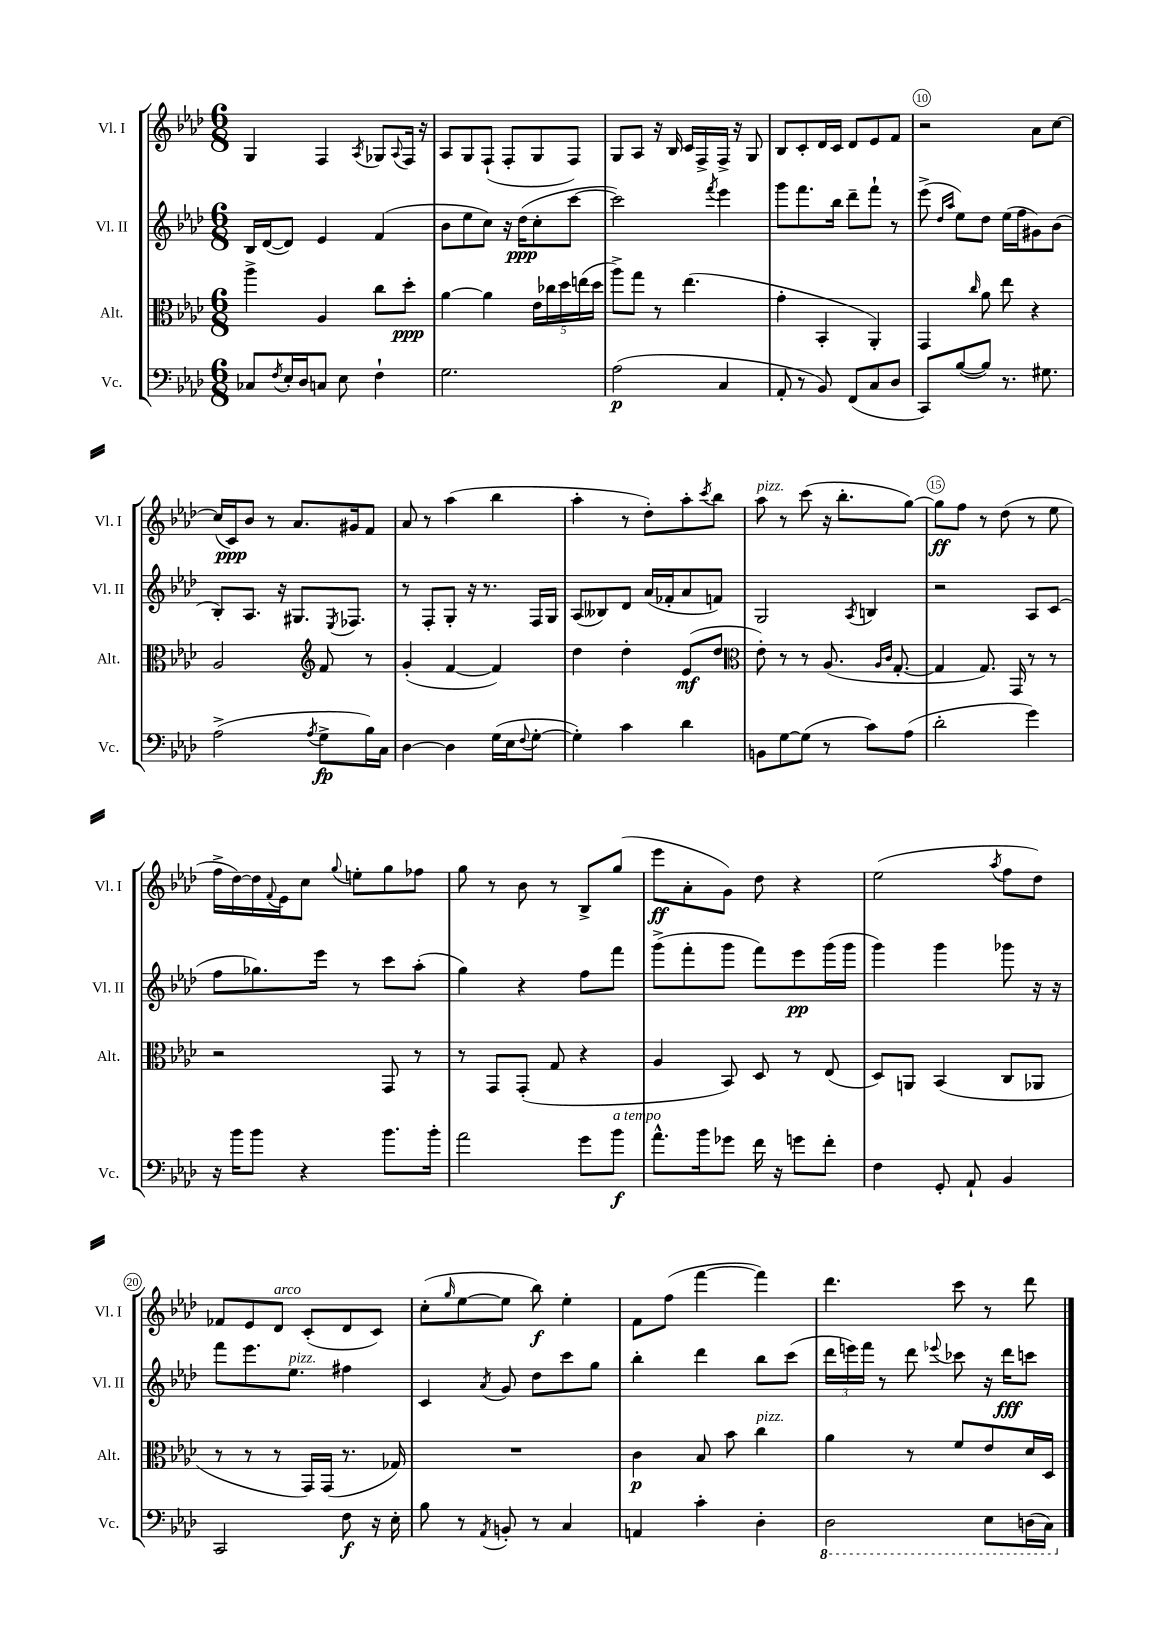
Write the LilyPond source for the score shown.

<<
\new StaffGroup <<
\new Staff = "s0" \with { instrumentName = "Vl. I" shortInstrumentName = "Vl. I" } {
    \clef treble \key aes \major \numericTimeSignature \time 6/8
    g4 f4 \acciaccatura { aes8 } ges8 \appoggiatura { aes8 } f16 r16 |
    aes8 g8 f8-!( f8-. g8 f8) |
    g8 aes8 r16 bes16 c'16 f16-> f16-> r16 g8 |
    bes8 c'8-. des'16 c'16 des'8 ees'8 f'8 |
    r2 aes'8 c''8~ |
    c''16( c'16\ppp) bes'8 r8 aes'8. gis'16 f'8 |
    aes'8 r8 aes''4( bes''4 |
    aes''4-. r8 des''8-.) aes''8-. \acciaccatura { c'''8 } bes''8 |
    aes''8^\markup { \italic "pizz." } r8 c'''8( r16 bes''8.-. g''8~) |
    g''8\ff f''8 r8 des''8( r8 ees''8 |
    f''16-> des''16~) des''16 \appoggiatura { f'8 } ees'16 c''8 \appoggiatura { g''8 } e''8-. g''8 fes''8 |
    g''8 r8 bes'8 r8 bes8-> g''8( |
    ees'''8\ff aes'8-. g'8) des''8 r4 |
    ees''2( \acciaccatura { aes''8 } f''8 des''8) |
    fes'8 ees'8 des'8^\markup { \italic "arco" } c'8-.( des'8 c'8) |
    c''8-.( \grace { g''16 } ees''8~ ees''8 bes''8\f) ees''4-. |
    f'8 f''8( f'''4~ f'''4) |
    des'''4. c'''8 r8 des'''8 \bar "|." |
}
\new Staff = "s1" \with { instrumentName = "Vl. II" shortInstrumentName = "Vl. II" } {
    \clef treble \key aes \major \numericTimeSignature \time 6/8
    bes16 des'16~( des'8) ees'4 f'4( |
    bes'8 ees''8 c''8) r16 des''16\ppp( c''8-. c'''8~ |
    c'''2) \acciaccatura { f'''8 } ees'''4 |
    g'''8 f'''8. bes''16 des'''8-- f'''8-! r8 |
    ees'''8->( \grace { des''16 aes''16 } ees''8) des''8 ees''16( f''16 gis'8) bes'8( |
    bes8-.) aes8. r16 gis8. \acciaccatura { ees8 } fes8. |
    r8 f8-. g8-. r16 r8. f16 g16 |
    aes8( beses8) des'8 aes'16( fes'16-. aes'8 f'8) |
    g2 \acciaccatura { aes8 } b4 |
    r2 aes8 c'8( |
    f''8 ges''8.) ees'''16 r8 c'''8 aes''8-.( |
    g''4) r4 f''8 f'''8 |
    g'''8->( f'''8-. g'''8 f'''8) ees'''8\pp g'''16( g'''16 |
    g'''4) g'''4 ges'''8 r16 r16 |
    f'''8 ees'''8. ees''8.^\markup { \italic "pizz." } fis''4 |
    c'4 \acciaccatura { aes'8 } g'8 des''8 c'''8 g''8 |
    bes''4-. des'''4 bes''8 c'''8( |
    \tuplet 3/2 { des'''16 e'''16) f'''16 } r8 des'''8 \appoggiatura { ees'''8 } ces'''8 r16 des'''16\fff c'''8 \bar "|." |
}
\new Staff = "s2" \with { instrumentName = "Alt." shortInstrumentName = "Alt." } {
    \clef alto \key aes \major \numericTimeSignature \time 6/8
    aes''4-> aes4 c''8 des''8-.\ppp |
    aes'4~ aes'4 \tuplet 5/4 { ees'16 ces''16 des''16 e''16( des''16 } |
    aes''8->) g''8 r8 ees''4.( |
    g'4-. bes,4-. aes,4-.) |
    g,4 \grace { c''16 } aes'8 ees''8 r4 |
    aes2 \clef treble f'8 r8 |
    g'4-.( f'4~ f'4) |
    des''4 des''4-. ees'8\mf( des''8 |
    \clef alto ees'8-.) r8 r8 aes8.( \grace { aes16 c'16 } g8.~-. |
    g4 g8.) g,16 r8 r8 |
    r2 g,8 r8 |
    r8 g,8 g,8-.( g8 r4 |
    aes4 bes,8) des8 r8 ees8( |
    des8) a,8 bes,4( c8 aes,8 |
    r8 r8 r8 g,16) g,16( r8. ges16) |
    R2. |
    c'4\p bes8 bes'8 c''4^\markup { \italic "pizz." } |
    aes'4 r8 f'8 ees'8 des'16 des16 \bar "|." |
}
\new Staff = "s3" \with { instrumentName = "Vc." shortInstrumentName = "Vc." } {
    \clef bass \key aes \major \numericTimeSignature \time 6/8
    ces8 \acciaccatura { f8 } ees16-. des16 c8 ees8 f4-! |
    g2. |
    aes2\p( c4 |
    aes,8-. r8 bes,8) f,8( c8 des8 |
    c,8) bes8~( bes8) r8. gis8. |
    aes2->( \acciaccatura { aes8 } g8->\fp bes16) c16 |
    des4~ des4 g16( ees16 \appoggiatura { f8 } g8~-. |
    g4-.) c'4 des'4 |
    b,8 g8~ g8( r8 c'8) aes8( |
    des'2-. g'4) |
    r16 bes'16 bes'8 r4 bes'8. bes'16-. |
    aes'2 g'8 bes'8\f^\markup { \italic "a tempo" } |
    aes'8.-^ bes'16 ges'8 f'16 r16 g'8 f'8-. |
    f4 g,8-. aes,8-! bes,4 |
    c,2 f8\f r16 ees16-. |
    bes8 r8 \acciaccatura { aes,8 } b,8-. r8 c4 |
    a,4 c'4-. des4-. |
    \ottava #-1 des,2 ees,8 d,16( c,16) \ottava #0 \bar "|." |
}
>>
>>
\layout { \context { \Score currentBarNumber = #6 \override BarNumber.break-visibility = ##(#f #t #t) barNumberVisibility = #(every-nth-bar-number-visible 5) \override BarNumber.stencil = #(make-stencil-circler 0.1 0.3 ly:text-interface::print) } }
